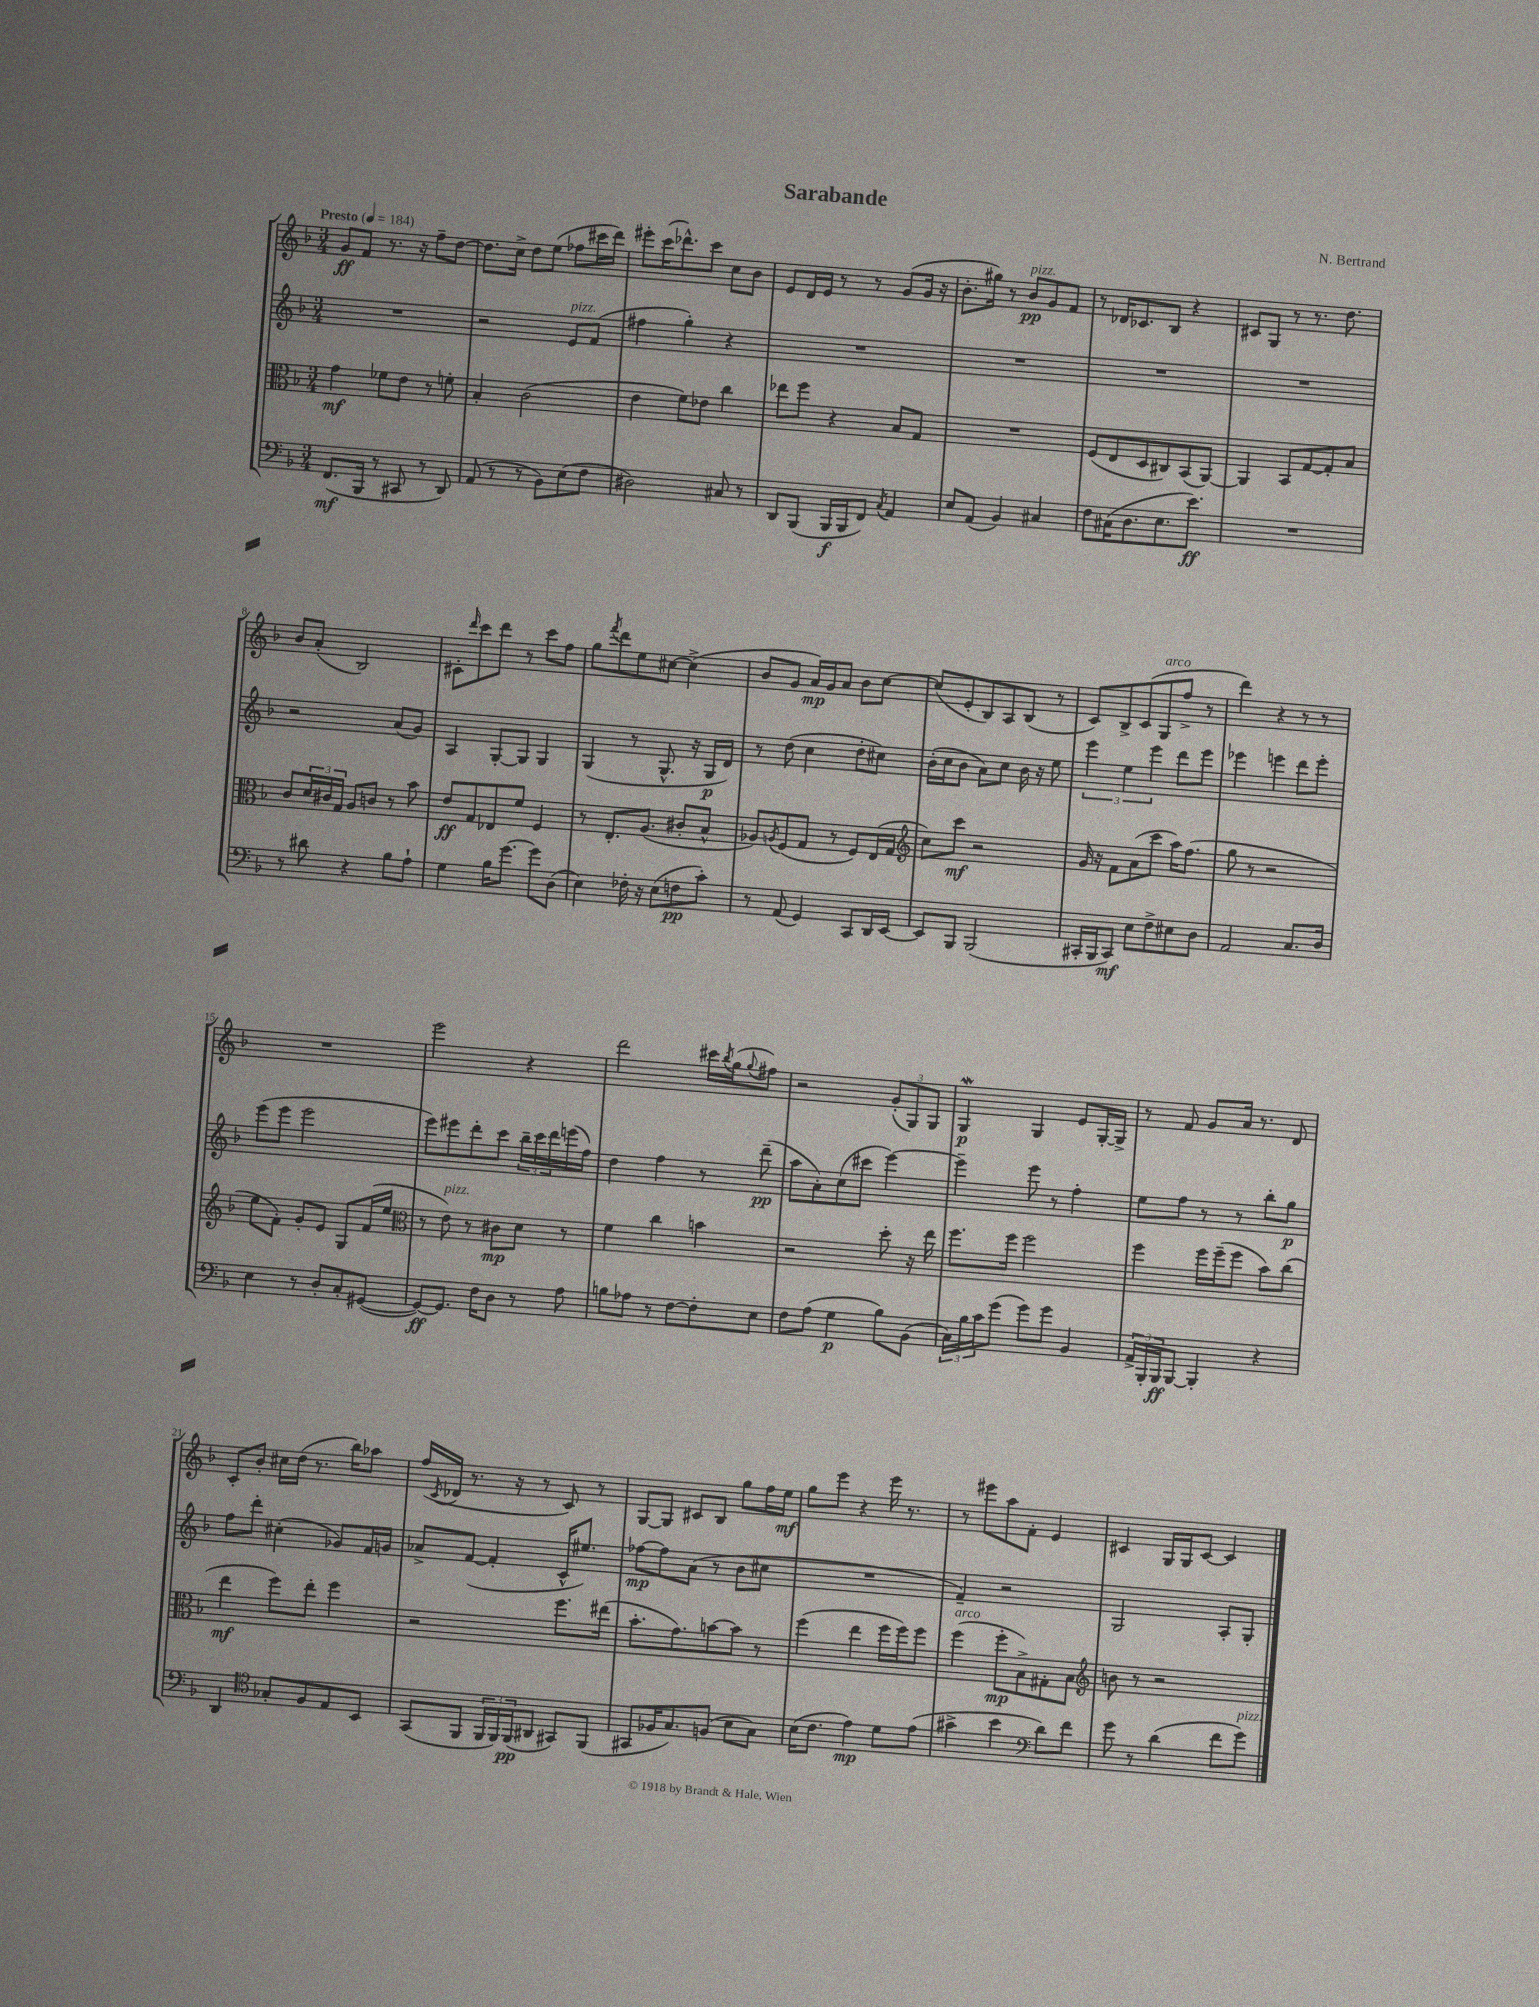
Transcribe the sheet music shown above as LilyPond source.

\header { title = "Sarabande" composer = "N. Bertrand" }
<<
\new StaffGroup <<
\new Staff = "s0" {
    \clef treble \key f \major \numericTimeSignature \time 3/4 \tempo "Presto" 4 = 184
    g'8\ff f'8 r8. r16 f''8-- d''8~ |
    d''8. c''16-> d''8 e''8( fes''8 cis'''16 d'''16) |
    eis'''8-. c'''16( des'''8.-^) c'''8 c''8 bes'8 |
    e'8 d'16 e'16 r8 r8 g'8( g'16 r16 |
    bes'8.-. gis''16) r8 bes'8\pp^\markup { \italic "pizz." } g'8 f'8 |
    r8 des'16 ces'8. bes8 r4 |
    cis'8 g8 r8 r8. d''8. |
    bes'8 a'8-.( bes2) |
    cis'8-. \grace { d'''16 } c'''8 d'''8 r8 c'''8 f''8 |
    g''8 \acciaccatura { f'''8 } d'''8 e''8 cis''8~ cis''4->( |
    bes'8 g'8 a'16\mp) g'16 a'8 bes'8 c''8~ |
    c''8( e'8-. bes8) a8 bes8( r8 |
    c'8) bes8-> c'8( g8^\markup { \italic "arco" } f''8-> r8 |
    d'''4) r4 r8 r8 |
    R2. |
    e'''2 r4 |
    d'''2 cis'''16 \acciaccatura { bes''8 } g''16( \appoggiatura { g''8 } fis''8) |
    r2 \tuplet 3/2 { g'8-.( g8) g8 } |
    g4\mordent\p g4 e'8 g16~-. g16-> |
    r8 f'8 g'8 a'16 r8. d'8 |
    c'8-. bes'8-. cis''16 d''16( r8. bes''16) aes''8 |
    f''16( \acciaccatura { c'8 } des'16 r8. r16 r8 c'8) r8 |
    g8~ g8 cis'8 bes8 g''8 f''16 e''16\mf |
    g''8 e'''8 r4 e'''16 r8. |
    r8 eis'''8 a''8 f'8-. e'4 |
    cis'4 g16 g16 cis'8~ cis'4 \bar "|." |
}
\new Staff = "s1" {
    \clef treble \key f \major \numericTimeSignature \time 3/4
    R2. |
    r2 e'8^\markup { \italic "pizz." } f'8( |
    fis''4 g''4-.) r4 |
    R2. |
    R2. |
    R2. |
    R2. |
    r2 a'8( g'8) |
    a4 g8~-. g8 g4 |
    g4( r8 g8.-^ r16 g16\p d'16) |
    r8 d''8( c''4 d''8-. cis''8) |
    bes'16-.( c''16 bes'8 a'8) c''8 bes'16 r16 e''8 |
    \tuplet 3/2 { e'''4 e''4 e'''4 } d'''8 e'''8 |
    ees'''4 e'''4 d'''8 e'''8-. |
    e'''8( e'''8 e'''2 |
    e'''8) eis'''8 d'''8-. c'''8 \tuplet 3/2 { bes''16-- c'''16 d'''16 } e'''16( f''16) |
    d''4 f''4 r8 d'''8--\pp( |
    a''8 a'8-.) c''8( cis'''8 e'''4~) |
    e'''4-- e'''8 r8 f''4-. |
    e''8 f''8 r8 r8 bes''8-. g''8\p |
    f''8 d'''8-. cis''4-.( ges'8) f'16 g'16 |
    aes'8-> f'8~( f'4-. c'16-^ eis''8.) |
    fes''8~\mp fes''8 a'8( r8 bes'8 cis''8 |
    R2. |
    f'4--) r2 |
    g2 a8-. g8-. \bar "|." |
}
\new Staff = "s2" {
    \clef alto \key f \major \numericTimeSignature \time 3/4
    g'4\mf fes'8 e'8 r8 f'8-. |
    bes4-. c'2( |
    e'4 f'8) ees'8 c''4 |
    ees''8 f''8 r4 bes8 g8 |
    R2. |
    f8( e8 d8 cis8) bes,8( a,8~) |
    a,4 bes,8 g8~ g8-. bes8 |
    c'8 \tuplet 3/2 { d'16 cis'16 g16 } a8 c'8 r8 bes'8 |
    e'8\ff g8 ees8 f'8 f4 |
    r8 e8.-. a8.( cis'8-. bes8-^ |
    aes8) \acciaccatura { a8 } f8( g8 r8 f8) e16( g16 |
    \clef treble c''8) c'''8\mf r2 |
    g'16 r16 f'8 a'8( c'''8 a''16) f''8.( |
    g''8 r8 r2 |
    e''8 f'8-.) g'8-. e'8 g8 f'16( e''16 |
    \clef alto r8 e'8^\markup { \italic "pizz." }) r8 cis'8\mp d'8 r8 |
    f'4 c''4 b'4 |
    r2 d''8-. r16 e''16 |
    f''8. f''16 f''2 |
    f''4 f''16 f''16--( f''8 bes'8) c''8( |
    e''4\mf f''8) e''8-. f''4 |
    r2 f''8. eis''16( |
    bes'8.-. g'8.) b'8~ b'8 r8 |
    f''4( e''4 f''16 f''16) f''8 |
    f''4^\markup { \italic "arco" }( f''8-.\mp bes8->) gis8-. bes8 |
    \clef treble b'8 r8 r2 \bar "|." |
}
\new Staff = "s3" {
    \clef bass \key f \major \numericTimeSignature \time 3/4
    f,8.\mf( bes,,16 r8 cis,8 r8 d,8) |
    a,8( r8 r8 bes,8) e8( f8 |
    dis2) cis8 r8 |
    d,8 bes,,8( bes,,16\f bes,,16 f,8) \acciaccatura { c8 } a,4 |
    e8 a,8( bes,4) cis4 |
    f8 cis16( d8. e8. e'8.\ff) |
    R2. |
    r8 dis'8 r4 bes8 a8-! |
    g4 bes16 g'8.~ g'8 d8( |
    e4) fes16-. r16 e8( f8\pp c'8-.) |
    r8 a,8( g,4) c,8 d,16 e,16~ |
    e,8 bes,,8 bes,,2( |
    cis,16-. bes,,16 cis,8\mf) e8 f8-> eis8 d8 |
    a,2 c8. d16 |
    e4 r8 d8-. c8-. gis,8~( |
    gis,8~\ff) gis,8. f16 d8 r8 a8 |
    b8 aes8 r8 f8~ f8-. e8 |
    f8 a8( g4\p bes8) bes,8( |
    \tuplet 3/2 { c16) bes16 c'16 } g'8( g'8) g'8 bes,4 |
    \tuplet 3/2 { a,16-> bes,,16-. bes,,16\ff } bes,,8~ bes,,4-. r4 |
    d,4 \clef tenor ges8-. f8 e8 bes,8 |
    g,8( f,8 \tuplet 3/2 { f,16 f,16) f,16\pp( } ais,8 gis,8) f,8( |
    gis,8 fes16 g8.) f8( bes8 g8) |
    bes16( c'8. e'4\mp) d'8 e'8( |
    gis'4-> bes'4 \clef bass d'8) f'8 |
    g'8 r8 d'4( f'8 g'8^\markup { \italic "pizz." }) \bar "|." |
}
>>
>>
